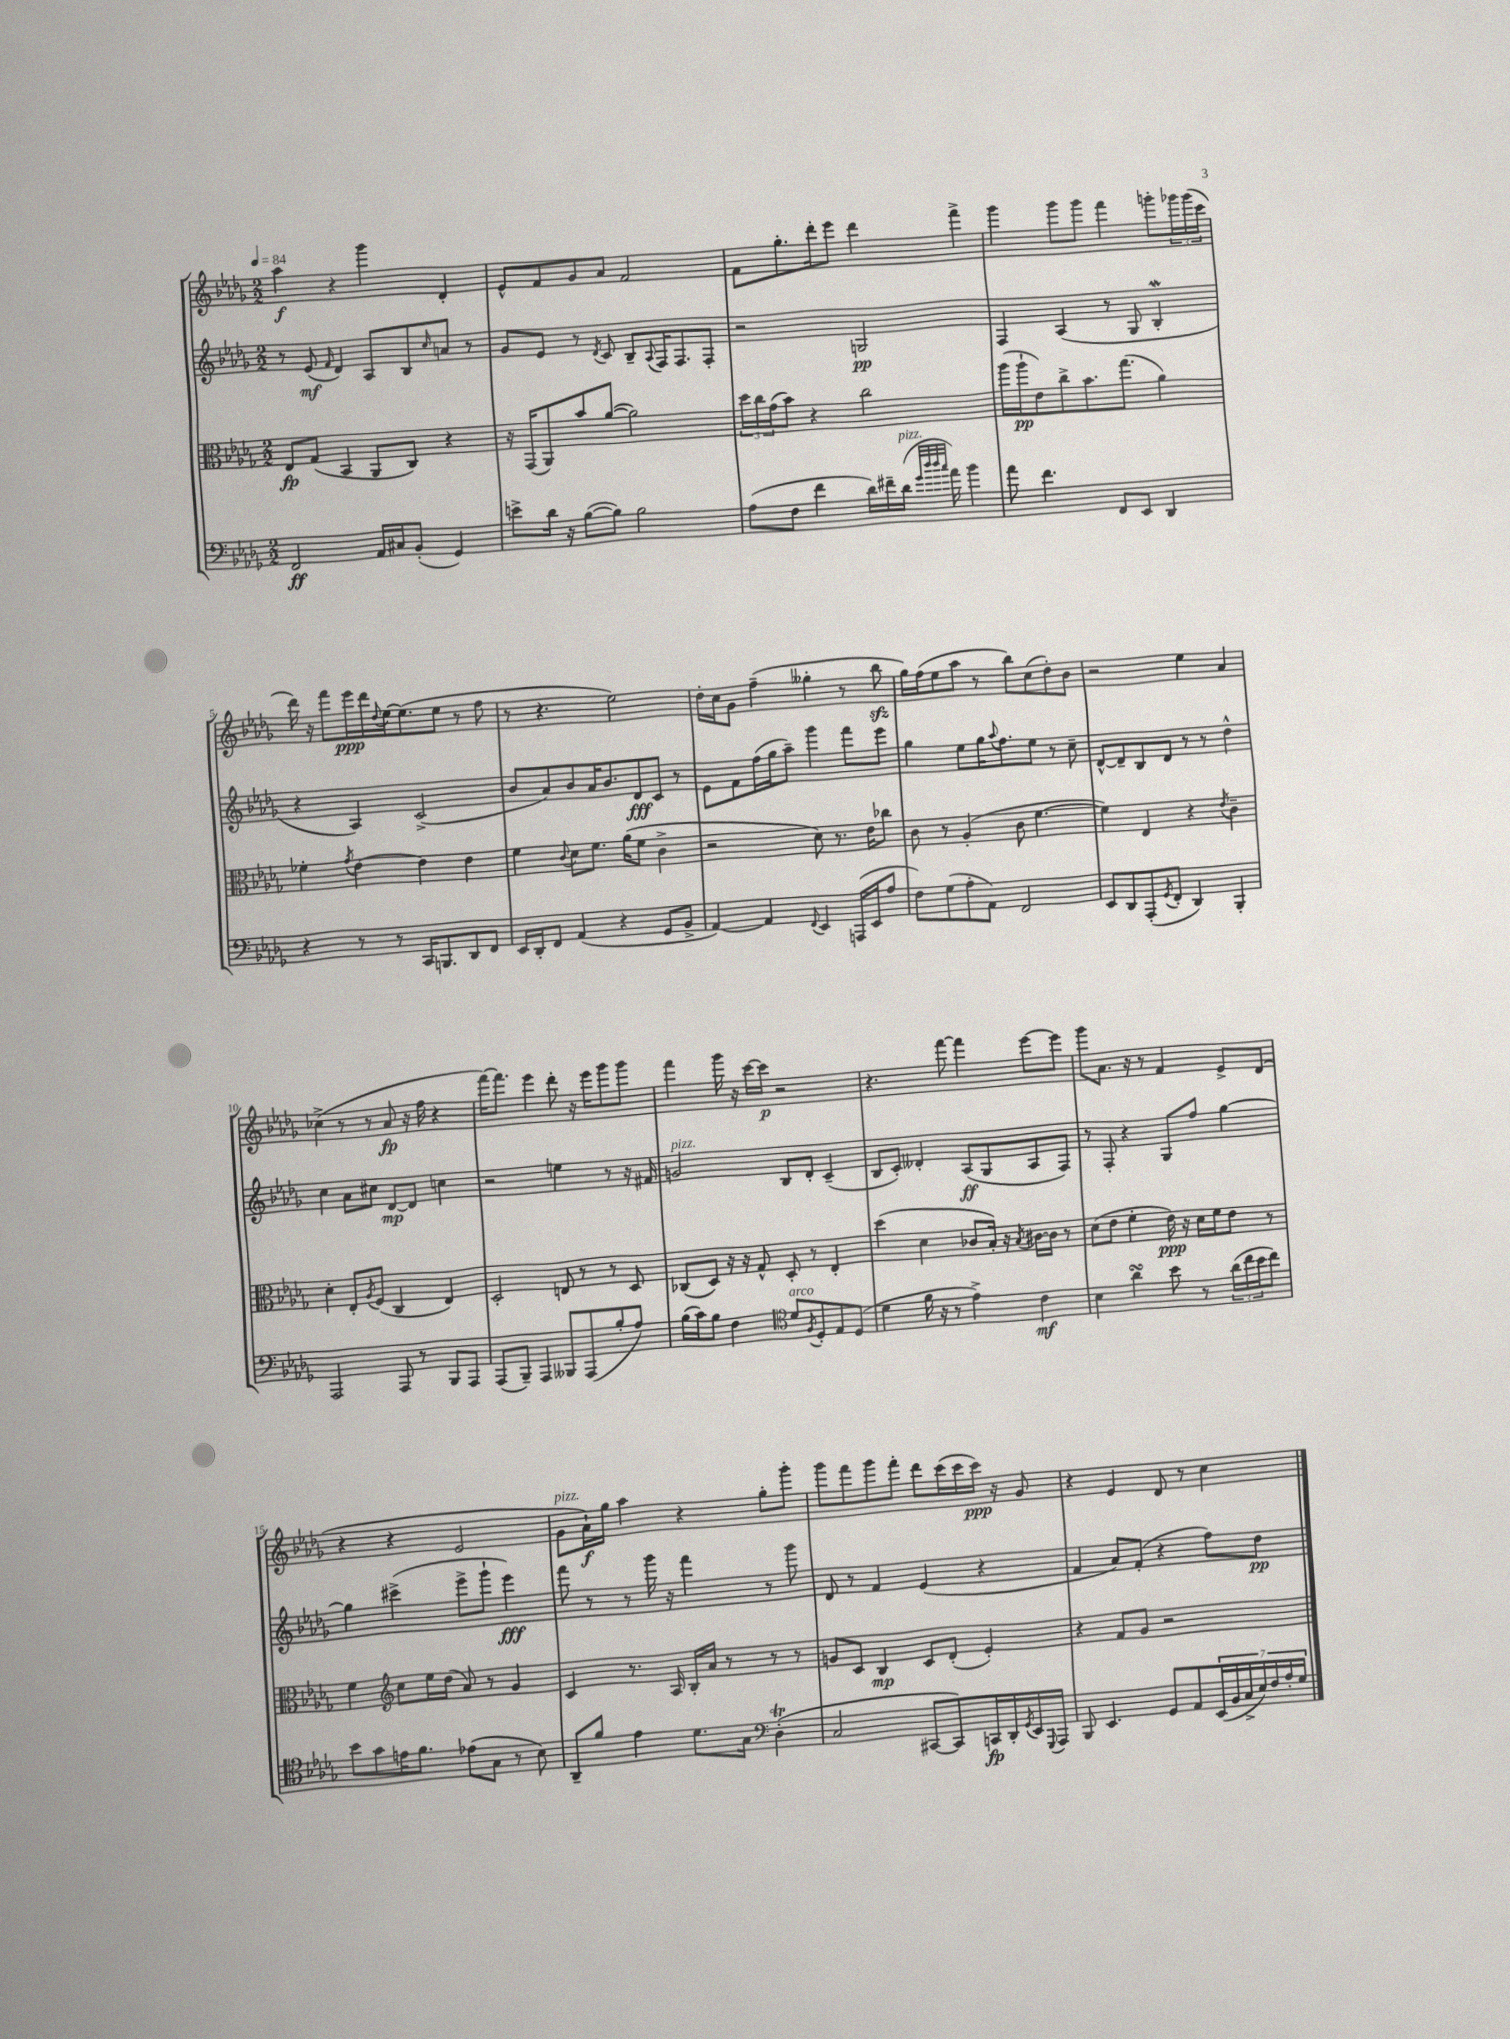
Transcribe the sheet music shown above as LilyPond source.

<<
\new StaffGroup <<
\new Staff = "s0" {
    \clef treble \key des \major \numericTimeSignature \time 2/2 \tempo 4 = 84
    aes''4\f r4 ges'''4 des'4-. |
    ees'8-^ f'8 ges'8 aes'8 f'2 |
    f'8 ges''8.-. des'''16-. ees'''8 des'''4 f'''4-> |
    ges'''4 ges'''8 ges'''8 f'''4 g'''8-. \tuplet 3/2 { ges'''16 ges'''16( c'''16 } |
    des'''16) r16 f'''8 ees'''16\ppp des'''16 \appoggiatura { des''8 } ees''16~ ees''8.( ees''8 r8 f''8 |
    r8 r4. ees''2) |
    des''16-. c''16 ges'8 f''4--( geses''4-. r8 bes''8\sfz |
    ges''16) f''16( ees''8 aes''8 r8 bes''8) c''8( des''8-.) bes'8 |
    r2 ees''4 aes'4 |
    ces''4->( r8 r8 aes'8\fp r16 f''16 r4 |
    f'''16~) f'''8. ees'''4 des'''8-. r16 ees'''16 ges'''8 ges'''8 |
    f'''4 ges'''16 r16 c'''16~ c'''16\p r2 |
    r4. f'''8~ f'''4 ees'''8~ ees'''8 |
    ges'''8 aes'8. r16 r8 f'4 ees'8-> des'8( |
    r4 r4 ees'2 |
    ges'8^\markup { \italic "pizz." } aes'16-!\f) ges''16 aes''4 r4 ges''8-. ges'''8-. |
    ges'''8 f'''8 ges'''8 f'''8-. des'''8 c'''16( c'''16 c'''16\ppp) r16 ges'8 |
    r4 ees'4 des'8 r8 c''4 \bar "|." |
}
\new Staff = "s1" {
    \clef treble \key des \major \numericTimeSignature \time 2/2
    r8 ees'8\mf( \grace { f'16 } des'4) aes8 bes8 \grace { c''16 } a'8 r8 |
    ges'8 ees'8 r8 \acciaccatura { des'8 } c'8 bes8-- \appoggiatura { aes8 } f16 f8. f8-. |
    r2 g2\pp |
    f4 aes4( r8 ges8 bes4-.\mordent |
    r4 aes4) c'2->( |
    bes'8 aes'8) bes'8 aes'16 bes'8. des'8\fff c'8 r8 |
    ees'8 f'8 f''16( ges''16 aes''8--) ges'''4 f'''8 ees'''8 |
    ges''4 ees''8 ges''16 \appoggiatura { aes''8 } f''8. ees''8 r8 c''8-- |
    des'8~-^ des'8-- bes8 des'8 r8 r8 des''4-^ |
    c''4 aes'8 cis''8 des'8~\mp des'8 c''4 |
    r2 e''4 r8 r16 fis'16 |
    g'2^\markup { \italic "pizz." } bes8 des'8-. c'4--( |
    bes8 c'8-.) deses'4-. aes8\ff( ges8 aes8 f8) |
    r8 f8-. r4 ges8 f''8 ges''4~ |
    ges''4 cis'''4->( ees'''8-> ges'''8-! ees'''4\fff) |
    f'''8 r8 r8 ges'''16 r16 f'''4 r8 ges'''8 |
    des'8 r8 f'4 ees'4( r4 |
    f'4 aes'8) f'8-.( r4 f''8) des''8\pp \bar "|." |
}
\new Staff = "s2" {
    \clef alto \key des \major \numericTimeSignature \time 2/2
    ees8\fp ges8( bes,4 aes,8 c8) r4 |
    r16 ges,16( aes,8) bes'8 aes'8~( aes'2) |
    \tuplet 3/2 { des''16 c''16 ges'16( } bes'8) r4 c''2 |
    aes''16( aes''16-!\pp ees'8) c''8-> bes'8. ges''8.( aes'4) |
    fes'4-. \acciaccatura { ges'8 } ees'4~ ees'4 ees'4 |
    f'4 \appoggiatura { c'8 } des'8 f'8. aes'16( f'8 c'4-> |
    r2 des'8) r8. ees'16 ces''8 |
    c'8 r8 aes4-.( c'8 f'4.~ |
    f'4) ees4 r4 \acciaccatura { ees'8 } c'4-- |
    des'4-. ees8-. \acciaccatura { aes8 } f8( c4 ees4) |
    des2-. e8 r8 r8 des8 |
    ces8( des8) r16 r16 ges8-^ des8-. r8 ees4-. |
    des''4( des'4 ces'8 bes16-.) r16 \acciaccatura { bes8 } cis'16~ cis'16 r8 |
    des'8( ees'8 f'4-. ees'16\ppp) r16 des'16 f'16 ees'8 r8 |
    f'4 \clef treble c''8 ees''16 des''16( aes'8) r8 ges'4 |
    c'4 r8. aes16 bes16-. aes'16 r8 r8 r8 |
    g'8 c'8 bes4\mp c'8 des'8-.( ees'4-.) |
    r4 f'8 ges'8 r2 \bar "|." |
}
\new Staff = "s3" {
    \clef bass \key des \major \numericTimeSignature \time 2/2
    f,2\ff aes,16 cis16 bes,8-.( ges,4) |
    e'8-> des'16 r16 bes8~( bes8) bes2 |
    aes8( f8 f'4 des'16) fis'16-- des'16^\markup { \italic "pizz." }( \grace { ges'32 des''32 des''32 c''32 } aes'16) bes'4 |
    aes'8 f'4. f,8 ees,8 des,4 |
    r4 r8 r8 c,16 b,,8. des,8 f,8 |
    ees,16 des,16-. f,8 aes,4( r4 ges,8 bes,8-> |
    aes,4~) aes,4 \appoggiatura { f,8 } ees,4 a,,16( ees,16 aes8 |
    f8) ges8( aes8-. aes,8) f,2 |
    ees,8 des,8 aes,,8-.( \acciaccatura { ges,8 } f,8-. des,4) bes,,4-. |
    aes,,2 aes,,8 r8 bes,,8 aes,,8 |
    aes,,8( bes,,8--) aes,,4 beses,,8 aes,,8( bes8-. aes8) |
    bes16( c'16) bes8 f4 \clef tenor des'8^\markup { \italic "arco" } \acciaccatura { f8 } des8-. ees8 des8( |
    des'4 f'16 r16 r8 ees'4->) c'4\mf |
    bes4 aes'4\turn bes'8 r8 \tuplet 3/2 { aes'16( c''16 bes'16 } c''8) |
    bes'8 ges'8 e'16 f'8. ees'8( ges8 r8 bes8) |
    aes,8-- f'8 ees'4 des'8. ges16 \clef bass des4-.\trill( |
    c2 cis,8~ cis,8) c,16\fp des,16-. \acciaccatura { ges,8 } ees,16 \appoggiatura { ges,,8 } aes,,16 |
    bes,,8 ees,4. ges,8 aes,8 \tuplet 7/4 { ees,16( bes,16 c16-> ees16) f16 aes16-. ges16 } \bar "|." |
}
>>
>>
